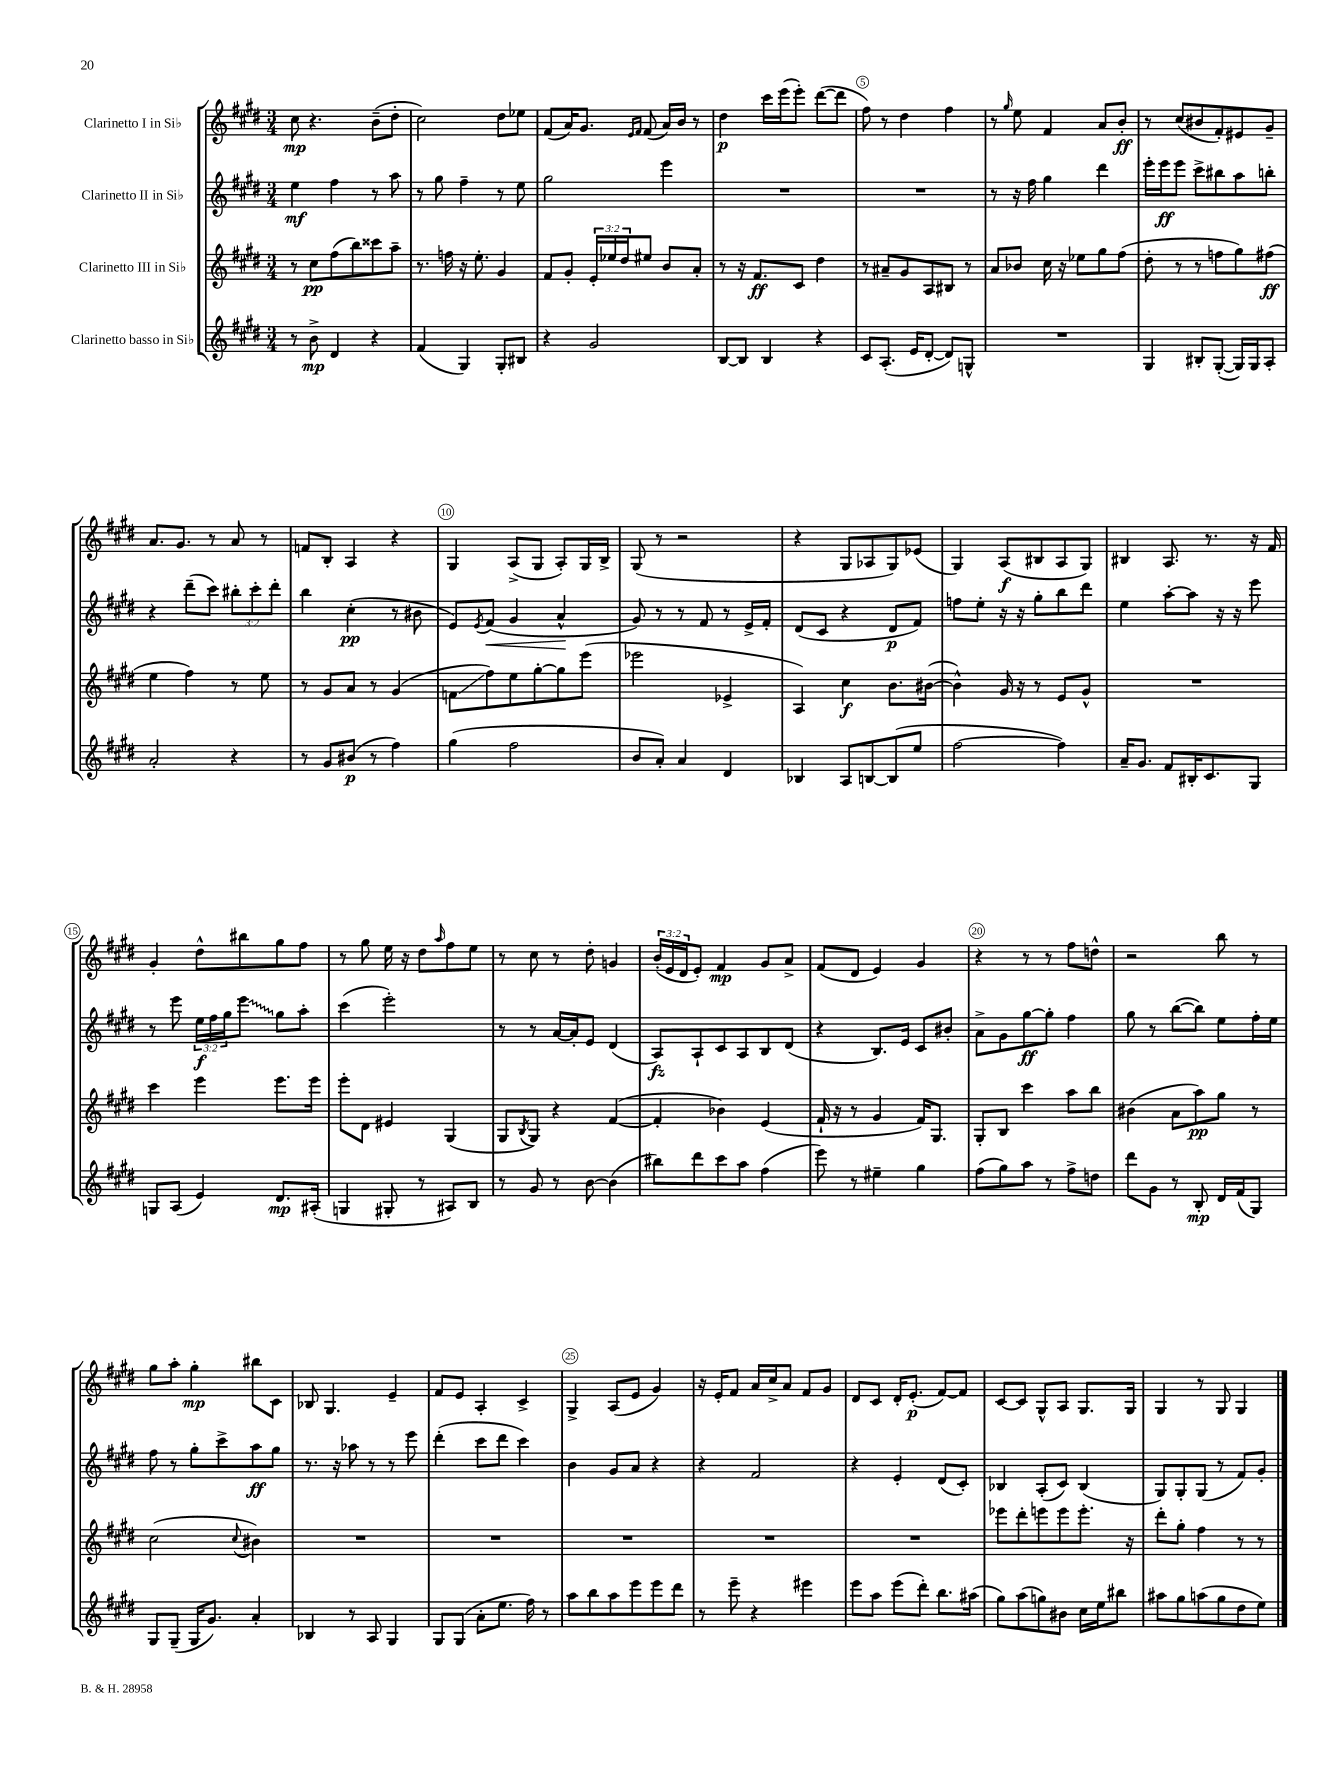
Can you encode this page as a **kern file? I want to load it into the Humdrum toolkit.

**kern	**kern	**kern	**kern
*staff4	*staff3	*staff2	*staff1
*clefG2	*clefG2	*clefG2	*clefG2
*k[f#c#g#d#]	*k[f#c#g#d#]	*k[f#c#g#d#]	*k[f#c#g#d#]
*M3/4	*M3/4	*M3/4	*M3/4
8r	8r	4ee\	8cc#\
8b^\	8cc#\L	.	4.r
4d#/	(8ff#\	4ff#\	.
.	8bb\)	.	.
4r	8ccc##\	8r	(8b~\L
.	8aa~\J	8aa\	8dd#'\J
=	=	=	=
(4f#/	8.r	8r	2cc#\)
.	.	8gg#\	.
.	16ff\	.	.
4G#/)	16r	4ff#~\	.
.	8.ee'\	.	.
8G#'/L	4g#/	8r	8dd#\L
8B#/J	.	8ee\	8ee-\J
=	=	=	=
4r	8f#/L	2gg#\	(8f#/L
.	8g#'/J	.	16a/K)
.	.	.	8.g#/J
2g#/	24e'/LL	.	.
.	24ee-/	.	.
.	24dd#/J	.	.
.	.	.	16qqe/LL
.	.	.	16qqf#/JJ
.	8ee#/J	.	(8f#/
.	8b/L	4eee\	16a/LL)
.	.	.	16b/JJ
.	8a'/J	.	8r
=	=	=	=
[8B/L	8r	2.r	4dd#\
8B/]J	16r	.	.
.	8.f#/L	.	.
4B/	.	.	16ccc#\LL
.	.	.	(16eee\J
.	8c#/J	.	8eee'\J)
4r	4dd#\	.	([8ddd#\L
.	.	.	8ddd#\]J
=	=	=	=
8c#/L	8r	2.r	8ff#\)
(8.A'/J	8a#~/L	.	8r
.	8g#/	.	4dd#\
16e/LK	.	.	.
[8d#'/J	8A/	.	.
8d#/]L)	8B#/J	.	4ff#\
8G^^/J	8r	.	.
=	=	=	=
2.r	8a/L	8r	8r
.	.	.	16qqgg#/
.	8b-/J	16r	8ee\
.	.	16ff#\	.
.	16cc#\	4gg#\	4f#/
.	16r	.	.
.	8ee-\L	.	.
.	8gg#\	4ddd#\	8a/L
.	(8ff#\J	.	8b'/J
=	=	=	=
4G#/	8dd#'\	16eee'\LL	8r
.	.	16eee\J	.
.	8r	8eee\J	(8cc#/L
8B#'/L	8r	8ccc#^\L	8b#/
([8G#'/J	8ff\L	8bb#\	8f#'/)
16G#/]LL)	8gg#\)	8aa\	8e#/
16G#/J	.	.	.
8A'/J	(8ff#\J	8bb'\J	8g#~/J
=	=	=	=
2a'/	4ee\	4r	8.a/L
.	.	.	8.g#/J
.	4ff#\)	(8ddd#~\L	.
.	.	8ccc#\J)	8r
4r	8r	12bb#'\L	8a/
.	.	12ccc#'\	.
.	8ee\	.	8r
.	.	12ddd#'\J	.
=	=	=	=
8r	8r	4bb\	8f/L
8g#/L	8g#/L	.	8B'/J
(8b#/J	8a/J	(4cc#'\	4A/
8r	8r	.	.
4ff#\)	(4g#/	8r	4r
.	.	8b#\	.
=	=	=	=
(4gg#\	8f\L	8e/L)	4G#/
.	.	8qe/	.
.	8ff#\)	(8f#/J	.
2ff#\	8ee\	4g#/	(8A^/L
.	[8gg#'\	.	8G#/J
.	8gg#\]	4a^^/	8A'/L)
.	(8eee\J	.	16G#/L
.	.	.	16B^/JJ
=	=	=	=
8b/L	2eee-\	8g#/)	(8G#/
8a'/J)	.	8r	8r
4a/	.	8r	2r
.	.	8f#/	.
4d#/	4e-^/	8r	.
.	.	16e^/LL	.
.	.	16f#'/JJ	.
=	=	=	=
4B-/	4A/)	(8d#/L	4r
.	.	8c#/J	.
8A/L	4cc#\	4r	8G#/L
[8B/	.	.	8A-/
(8B/]	8.b\L	8d#/L	8G#/)
8ee/J	.	8f#/J)	(8e-/J
.	([16b#\Jk	.	.
=	=	=	=
[2ff#\	4b#^^\])	8ff\L	4G#/)
.	.	8ee'\J	.
.	16g#/	16r	(8A/L
.	16r	16r	.
.	8r	8gg#'\L	8B#/
4ff#\])	8e/L	8bb\	8A/
.	8g#^^/J	8ddd#\J	8G#/J)
=	=	=	=
16a~/LK	2.r	4ee\	4B#/
8.g#/J	.	.	.
8f#/L	.	[8aa'\L	8.A/
16B#'/K	.	8aa\]J	.
8.c#/	.	.	8.r
.	.	16r	.
.	.	16r	.
8G#/J	.	8eee\	16r
.	.	.	16f#/
=	=	=	=
8G/L	4ccc#\	8r	4g#'/
(8A/J	.	8eee\	.
4e/)	4eee\	24ee\LL	8dd#^^\L
.	.	24ff#\	.
.	.	24gg#\J	.
.	.	8eee\J	8bb#\
8.d#/L	8.eee\L	8gg#\L	8gg#\
.	.	8aa'\J	8ff#\J
(16A#'/Jk	16eee\Jk	.	.
=	=	=	=
4G/	8eee'\L	(4ccc#\	8r
.	8d#\J	.	8gg#\
8G#'/	4e#/	2eee'\)	16ee\
.	.	.	16r
8r	.	.	8dd#\L
.	.	.	16qqaa/
8A#/L)	(4G#/	.	8ff#\
8B/J	.	.	8ee\J
=	=	=	=
8r	8G#/L	8r	8r
.	8qB/	.	.
8g#/	8G#/J)	8r	8cc#\
8r	4r	[16a/LL	8r
.	.	16a'/]J	.
[8b\	.	8e/J	8dd#'\
(4b\]	([4f#/	(4d#/	4g/
=	=	=	=
8bb#\L)	4f#'/]	8A/L)	(24b'/LL
.	.	.	24e/
.	.	.	24d#/J
8ddd#\	.	8A`/	8e'/J)
8ccc#\	4b-\)	8c#/	4f#/
8aa\J	.	8A/	.
(4ff#\	(4e/	8B/	8g#/L
.	.	(8d#/J	8a^/J
=	=	=	=
8eee\)	16f#`/	4r	(8f#/L
.	16r	.	.
8r	8r	.	8d#/J
4ee#~\	4g#/	8.B/L)	4e/)
.	.	16e/Jk	.
4gg#\	16f#/LK)	8c#/L	4g#/
.	8.G#/J	.	.
.	.	8b#'/J	.
=	=	=	=
(8ff#\L	8G#'/L	8a^\L	4r
8gg#\)	8B/J	8g#\	.
8aa\J	4ccc#\	[8gg#\	8r
8r	.	8gg#'\]J	8r
8ff#^\L	8aa\L	4ff#\	8ff#\L
8dd\J	8bb\J	.	8dd^^\J
=	=	=	=
8ddd#\L	(4b#\	8gg#\	2r
8g#\J	.	8r	.
8r	8a\L	([8bb\L	.
8B'/	8aa\)	8bb\]J)	.
16d#/LL	8gg#\J	8ee\L	8bb\
(16f#/J	.	.	.
8G#/J)	8r	16ff#'\L	8r
.	.	16ee\JJ	.
=	=	=	=
8G#/L	(2cc#\	8ff#\	8gg#\L
(8G#~/J	.	8r	8aa'\J
16G#/LK	.	8gg#'\L	4gg#'\
8.g#/J)	.	.	.
.	.	8ccc#^\	.
.	8qqcc#/	.	.
4a'/	4b#\)	8aa\	8bb#\L
.	.	8gg#\J	8c#\J
=	=	=	=
4B-/	2.r	8.r	8B-/
.	.	.	4.G#/
.	.	16r	.
8r	.	8aa-\	.
8A/	.	8r	.
4G#/	.	8r	4e~/
.	.	8eee\	.
=	=	=	=
8G#/L	2.r	(4ddd#'\	8f#/L
(8G#/J	.	.	8e/J
8a'\L	.	8ccc#\L	4A'/
8.ee\J	.	8ddd#\J	.
.	.	4ccc#\)	4c#^/
16ff#\)	.	.	.
8r	.	.	.
=	=	=	=
8aa\L	2.r	4b\	4G#^/
8bb\	.	.	.
8aa\	.	8g#/L	(8A/L
8eee\	.	8a/J	8e/J
8eee\	.	4r	4g#/)
8ddd#\J	.	.	.
=	=	=	=
8r	2.r	4r	16r
.	.	.	16e'/LK
8eee~\	.	.	8f#/J
4r	.	2f#/	16a/LL
.	.	.	16cc#^/J
.	.	.	8a/J
4eee#\	.	.	8f#/L
.	.	.	8g#/J
=	=	=	=
8eee\L	2.r	4r	8d#/L
8aa\J	.	.	8c#/J
(8eee\L	.	4e'/	16d#'/LK
.	.	.	(8.e'/J
8ddd#'\J)	.	.	.
8.bb\L	.	(8d#/L	[8f#/L)
.	.	8c#'/J)	8f#/]J
(16aa#\Jk	.	.	.
=	=	=	=
8gg#\L)	8eee-\L	4B-/	[8c#/L
(8aa\	8ddd#'\	.	8c#/]J
8gg\)	8eee\	(8A'/L	8G#^^/L
8b#\J	8eee\	8c#/J)	8A/J
16cc#\LL	8.eee'\J	(4B-/	8.G#/L
16ee\J	.	.	.
8bb#\J	.	.	.
.	16r	.	16G#/Jk
=	=	=	=
8aa#\L	8ddd#'\L	8G#/L)	4G#/
8gg#\	8gg#'\J	8G#'/	.
(8aa\	4ff#\	(8G#/J	8r
8gg#\	.	8r	8G#/
8dd#\	8r	8f#/L)	4G#/
8ee\J)	8r	8g#'/J	.
==	==	==	==
*-	*-	*-	*-
